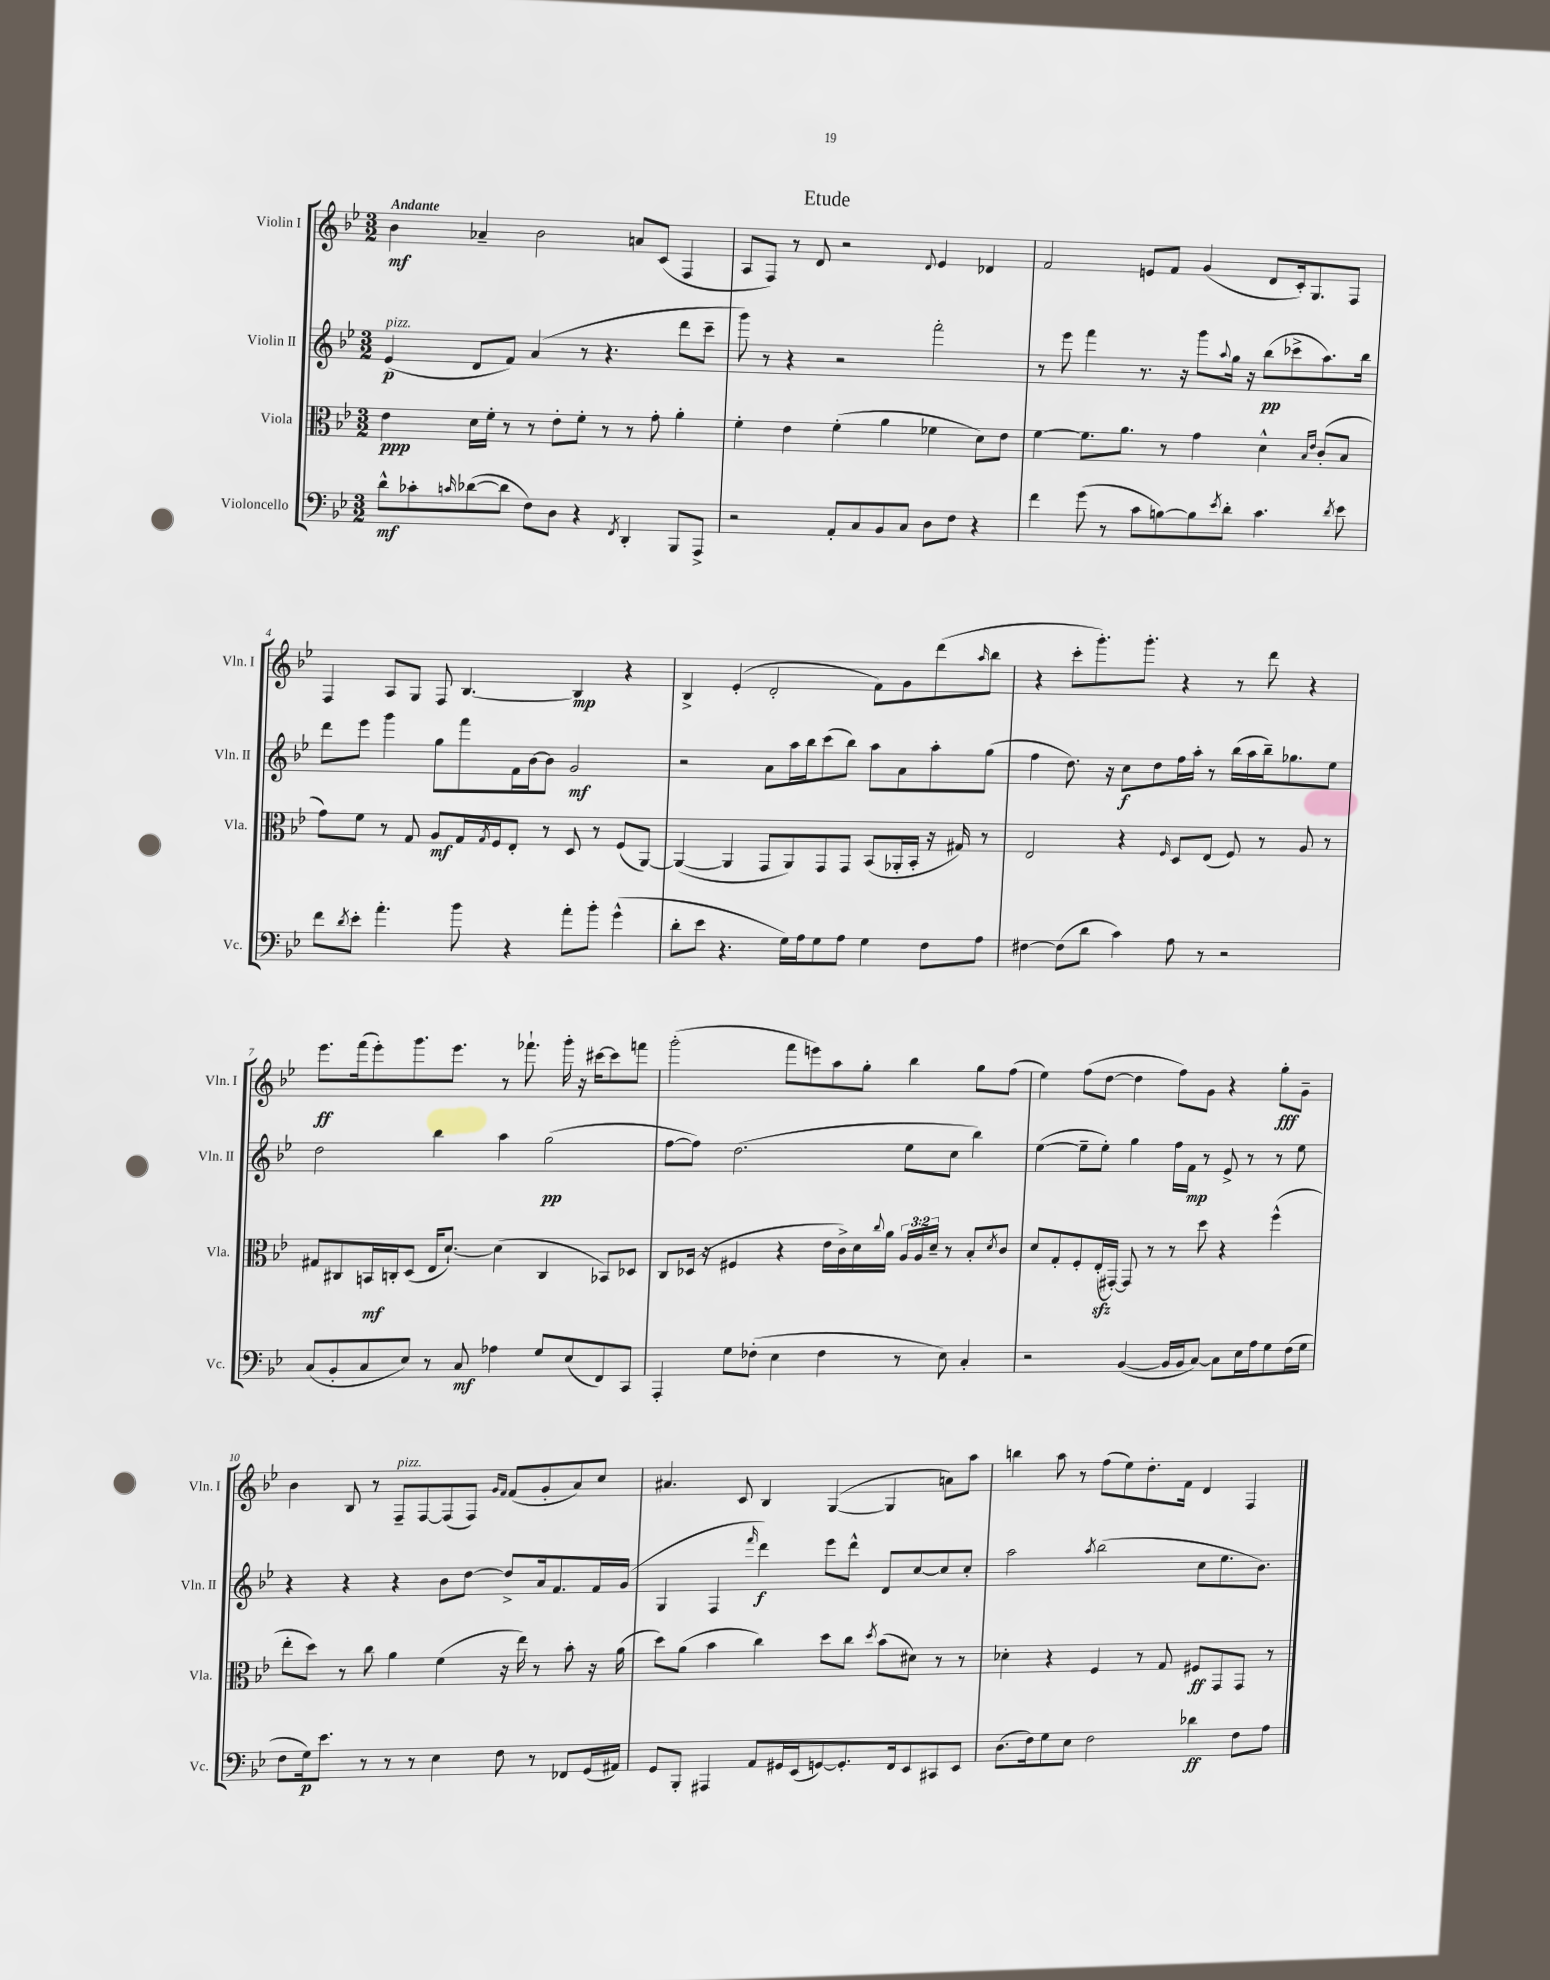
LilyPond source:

\header { title = "Etude" }
<<
\new StaffGroup <<
\new Staff = "s0" \with { instrumentName = "Violin I" shortInstrumentName = "Vln. I" } {
    \clef treble \key bes \major \numericTimeSignature \time 3/2 \tempo "Andante"
    bes'4\mf aes'4-- bes'2 a'8 c'8( f4 |
    a8 f8) r8 d'8 r2 \appoggiatura { d'8 } ees'4 des'4 |
    f'2 e'8 f'8 g'4( d'8 c'16-.) g8. f8 |
    f4 a8 g8 f8 bes4.~ bes4\mp r4 |
    bes4-> ees'4-.( d'2-. f'8) g'8 d'''8( \grace { a''16 } bes''8 |
    r4 c'''8-. g'''8.-.) g'''8.-. r4 r8 d'''8 r4 |
    ees'''8.\ff f'''16( ees'''8-.) g'''8. ees'''8. r8 fes'''8.-! g'''16-. r16 cis'''16~ cis'''8 f'''8 |
    g'''2-.( f'''8 e'''8) a''8 g''8-. bes''4 g''8 f''8( |
    ees''4) f''8( d''8~ d''4 f''8) g'8 r4 g''8-.\fff g'8-- |
    bes'4 bes8 r8 f8--^\markup { \italic "pizz." } f8~ f8( f8) \grace { g'16 f'16 } f'8( g'8-. a'8) c''8 |
    ais'4. c'8 bes4 g4~( g4 a'8) a''8 |
    b''4 a''8 r8 f''8( ees''8) d''8.-. f'16 d'4 f4 \bar "|." |
}
\new Staff = "s1" \with { instrumentName = "Violin II" shortInstrumentName = "Vln. II" } {
    \clef treble \key bes \major \numericTimeSignature \time 3/2
    ees'4\p^\markup { \italic "pizz." }( d'8 f'8) a'4( r8 r4. d'''8 c'''8-- |
    g'''8) r8 r4 r2 f'''2-. |
    r8 ees'''8 f'''4 r8. r16 g'''8 \appoggiatura { a''8 } g''16 r16 bes''8\pp( ces'''8-> a''8.) bes''16 |
    d'''8 ees'''8 g'''4 g''8 f'''8 f'16 bes'16~ bes'8 g'2\mf |
    r2 a'8 a''16 bes''16 c'''8( bes''8) a''8 a'8 a''8-. g''8( |
    f''4 d''8.) r16 c''8\f d''8 f''16 a''16-. r8 bes''16( a''16 bes''16--) ges''8. ees''8 |
    d''2 bes''4 a''4 g''2\pp( |
    f''8~ f''8) d''2.( ees''8 c''8 bes''4) |
    ees''4~( ees''8-- ees''8-.) g''4 f''16 f'16\mp r8 ees'8-> r8 r8 ees''8 |
    r4 r4 r4 bes'8 d''8~ d''8-> a'16 f'8. f'16 g'16( |
    g4 f4 \grace { f'''16 } d'''4\f) ees'''8 d'''8-^ d'8 c''8~ c''8 c''8-. |
    a''2 \acciaccatura { a''8 } bes''2( c''8 ees''8. bes'8.) \bar "|." |
}
\new Staff = "s2" \with { instrumentName = "Viola" shortInstrumentName = "Vla." } {
    \clef alto \key bes \major \numericTimeSignature \time 3/2 \override Staff.TupletNumber.text = #tuplet-number::calc-fraction-text
    ees'4\ppp d'16 f'16-. r8 r8 ees'8-. f'8-. r8 r8 g'8-. a'4-. |
    f'4-. ees'4 f'4-.( a'4 fes'4 d'8) ees'8 |
    f'4~ f'8. a'8. r8 g'4 d'4-^ \grace { bes16 ees'16 } c'8-.( bes8 |
    g'8) f'8 r8 g8 a8\mf g16 \acciaccatura { g8 } f16 ees8-. r8 d8 r8 f8( a,8~) |
    a,4~( a,4 g,8 a,8) g,8 g,8 bes,8( aes,16-. bes,16-. r16 gis16) r8 |
    ees2 r4 \grace { f16 } d8 ees8( f8) r8 a8 r8 |
    gis8 cis8 b,16\mf c16-. d8( ees16 d'8.~-!) d'4( c4 bes,8) des8 |
    c8 des16( r16 fis4 r4 ees'16 c'16->) d'16 \appoggiatura { c''8 } a'16 \tuplet 3/2 { a16 a16 d'16-- } r8 bes8-. \acciaccatura { d'8 } c'8 |
    d'8 g8-. f8-. ees16-.\sfz( gis,16~-.) gis,8 r8 r8 d''8 r4 f''4-^( |
    ees''8-. d''8) r8 c''8 a'4 f'4( r16 ees''16) r8 bes'8-. r16 a'16( |
    d''8) a'8( bes'4 c''4) d''8 c''8 \acciaccatura { d''8 } bes'8( dis'8) r8 r8 |
    des'4-. r4 f4 r8 g8 fis8\ff g,8 g,8 r8 \bar "|." |
}
\new Staff = "s3" \with { instrumentName = "Violoncello" shortInstrumentName = "Vc." } {
    \clef bass \key bes \major \numericTimeSignature \time 3/2
    d'8-^\mf ces'8-. \grace { c'16 } des'8~( des'8 f8) d8 r4 \acciaccatura { f,8 } d,4-. bes,,8 a,,8-> |
    r2 a,8-. c8 bes,8 c8 d8 f8 r4 |
    f'4 g'8( r8 c'8 b8~) b8 \acciaccatura { ees'8 } d'8-. c'4. \acciaccatura { d'8 } ees'8 |
    f'8 \acciaccatura { d'8 } ees'8-. a'4.-. bes'8 r4 a'8-. bes'8-. g'4-^( |
    d'8-. ees'8 r4. g16) a16 g8 a8 g4 f8 a8 |
    fis4~ fis8( d'8 c'4) a8 r8 r2 |
    c8( bes,8-. c8 ees8) r8 c8\mf aes4 g8 ees8( f,8) c,8 |
    a,,4-. g8 fes8-.( ees4 fes4 r8 ees8) c4-. |
    r2 bes,4~( bes,16 bes,16 c8~) c8 ees16 a16 g8 f16( g16 |
    f8 g16\p) ees'8. r8 r8 r8 ees4 f8 r8 fes,8 g,16( ais,16) |
    g,8 bes,,8-. ais,,4 a,8 gis,16 ees,16( g,8~) g,8.-. f,16 ees,8 cis,8 ees,8 |
    d8.( f16) g8 ees8 f2 des'4\ff f8 a8 \bar "|." |
}
>>
>>
